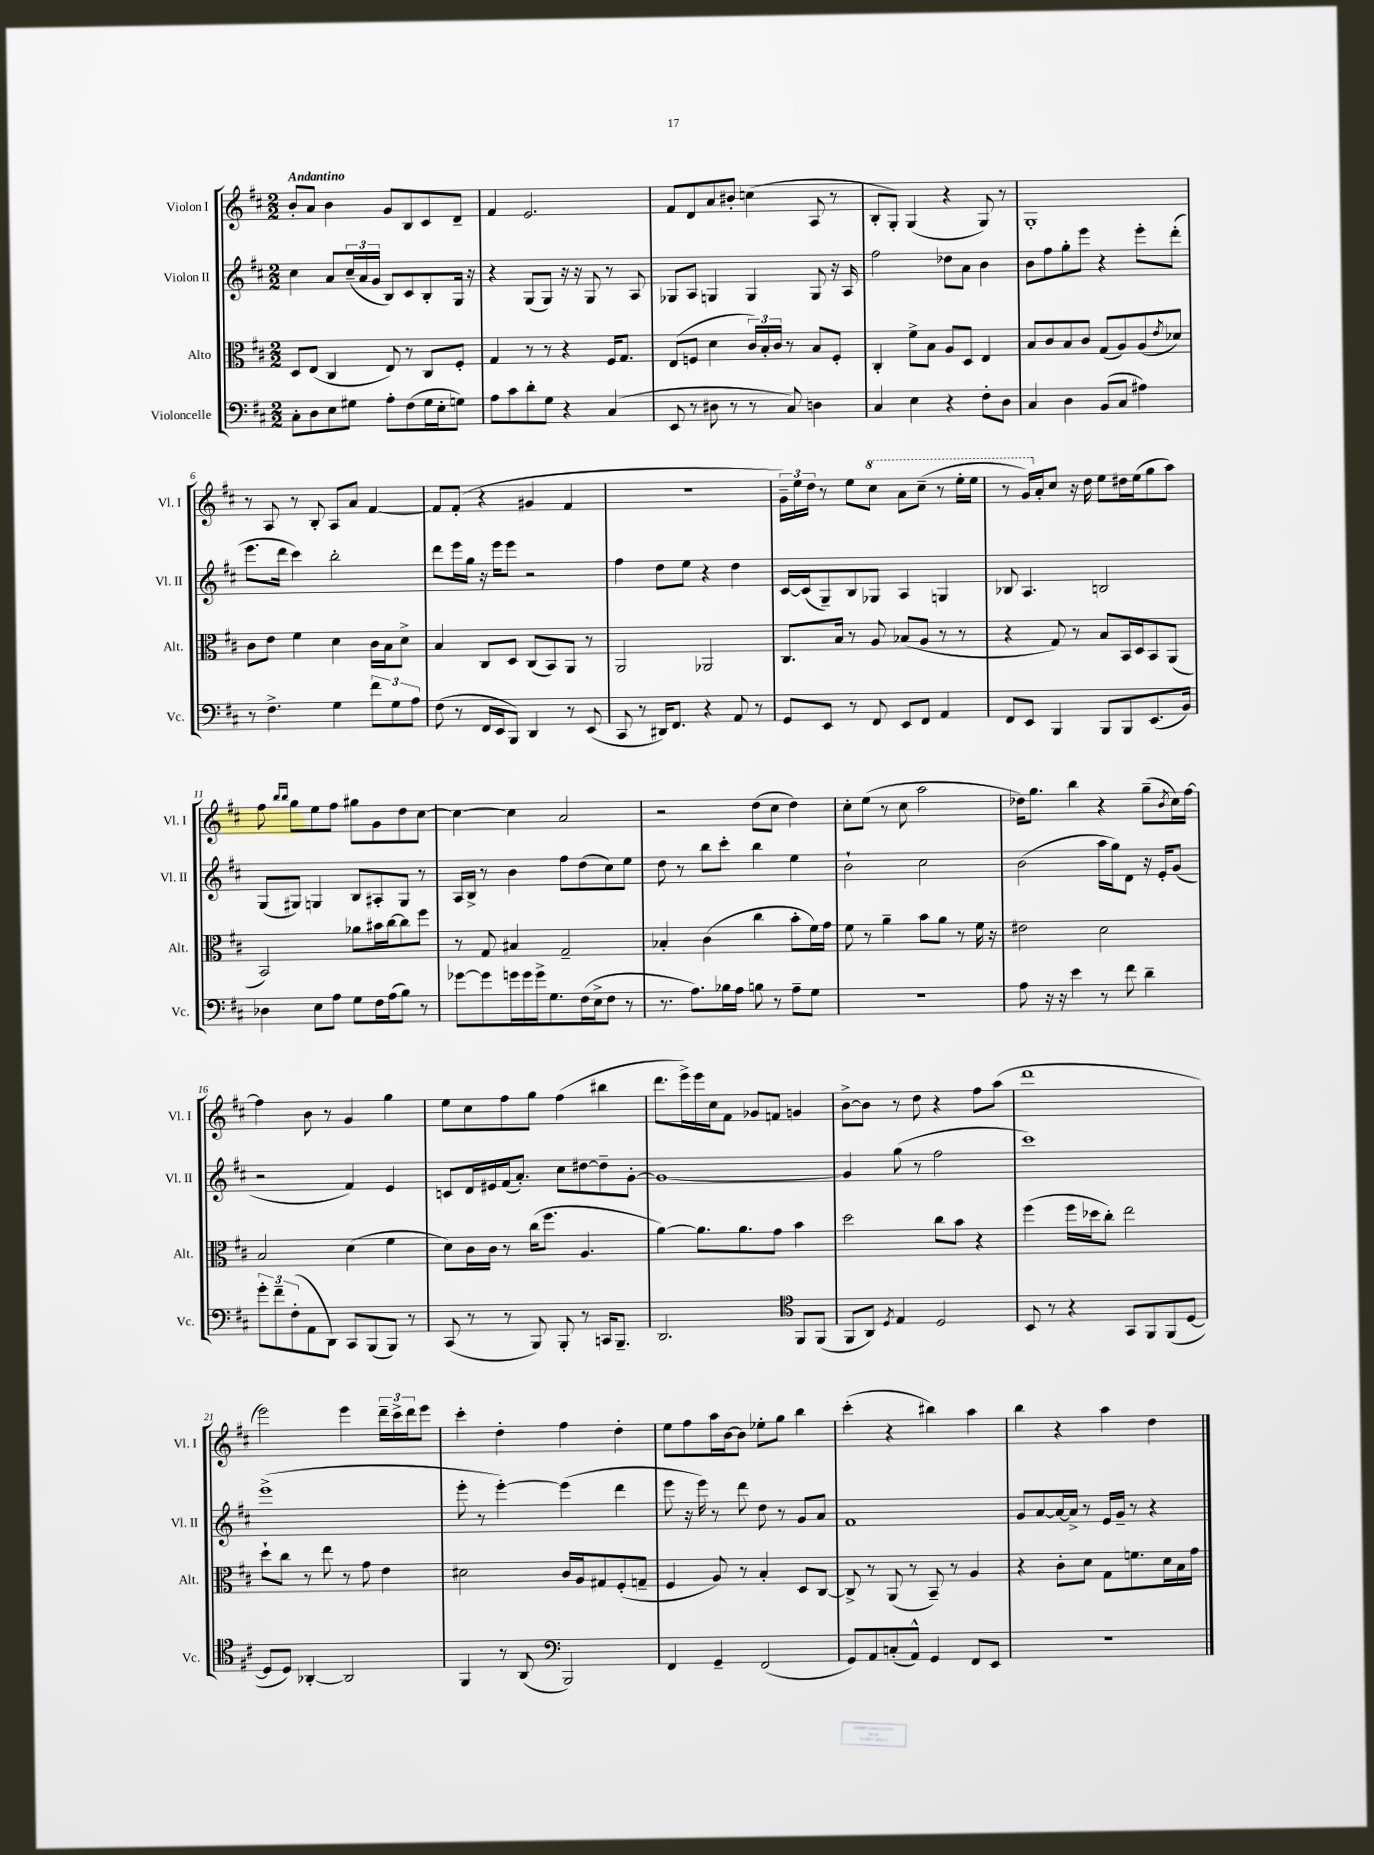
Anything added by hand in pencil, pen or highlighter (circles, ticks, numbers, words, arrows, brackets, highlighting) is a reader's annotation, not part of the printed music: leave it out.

**kern	**kern	**kern	**kern
*staff4	*staff3	*staff2	*staff1
*clefF4	*clefC3	*clefG2	*clefG2
*k[f#c#]	*k[f#c#]	*k[f#c#]	*k[f#c#]
*M2/2	*M2/2	*M2/2	*M2/2
8C#'\L	8D/L	4cc#\	8b'/L
8D\	(8E/J	.	8a/J
8E\	4C#/	8a/L	4b\
8G#\J	.	(24cc#~/L	.
.	.	24a/	.
.	.	24g/JJ	.
8A'\L	8E/)	8B/L)	8g/L
(8F#\	8r	8c#/	8B/
16G#\L	8C#/L	8B'/	8c#/
16E'\J	.	.	.
8G\J)	8F#'/J	16G/Jk	8d~/J
.	.	16r	.
=	=	=	=
8A\L	4G/	4r	4f#/
8c#\	.	.	.
8d'\	8r	(8G/L	2.e/
8G\J	8r	8G/J)	.
4r	4r	16r	.
.	.	16r	.
.	.	8G/	.
(4C#/	16F#/LK	8r	.
.	8.G/J	.	.
.	.	8A/	.
=	=	=	=
8EE/	(8E/L	8G-/L	8f#/L
8r	8F/J	8A/J	8d/
8D#\	4d\	4G/	8a/
8r	.	.	8b#'/J
8r	24c#/LL)	4G/	(4cc\
.	24B'/	.	.
.	24c#/JJ	.	.
8C#/)	8r	.	.
4D\	8B/L	8G/	8A/
.	8F'/J	16r	8r
.	.	16A/	.
=	=	=	=
4C#/	4C#'/	2ff#\	8B'/L
.	.	.	8G'/J)
4E\	8f#^\L	.	(4G/
.	8B\J	.	.
4r	8A/L	8dd-\L	4r
.	8D/J	8a\J	.
8F#'\L	4E/	4b\	8G/)
8D\J	.	.	8r
=	=	=	=
4C#/	8B/L	8b\L	1G'
.	8c#/	8ff#\	.
4D\	8B/	8gg'\	.
.	8c#/J	8eee\J	.
(8BB/L	(8G/L	4r	.
8C#/J	8A/)	.	.
4A#\)	(8A/	8eee'\L	.
.	8qe/	.	.
.	8d-/J)	(8ddd'\J	.
=	=	=	=
8r	8c#\L	8.eee\L	8r
4.F#^\	8e\J	.	8A/
.	.	16ddd\Jk	.
.	4f#\	4ccc#\)	8r
.	.	.	8B'/
4G\	4d\	2bb'\	8A/L
.	.	.	8a/J
12f#\L	16c#\LL	.	[4f#/
.	16B\J	.	.
12G\	.	.	.
.	8d^\J	.	.
12A\J	.	.	.
=	=	=	=
(8F#\	4B/	8ddd\L	8f#/]L
8r	.	16eee\L	(8f#'/J
.	.	16gg\JJ	.
16FF#/LL	8C#/L	16r	4r
16EE/J	.	16eee\LK	.
8BBB/J)	8D/J	8eee\J	.
4DD/	(8C#/L	2r	4g#/
.	8BB/)	.	.
8r	8AA/J	.	4f#/
(8EE/	8r	.	.
=	=	=	=
8CC#/	2AA/	4ff#\	1r
8r	.	.	.
16DD#/LK)	.	8dd\L	.
8.FF#/J	.	.	.
.	.	8ee\J	.
4r	2AA-/	4r	.
8AA/	.	4dd\	.
8r	.	.	.
=	=	=	=
8GG/L	8.C#/L	[16c#/LL	24g~\LL)
.	.	.	24ee\
.	.	(16c#/]J	.
.	.	.	24dd\JJ
8EE/J	.	8G~/)	8r
.	16B/Jk	.	.
8r	8r	8B/	8ee\L
8FF#/	8A/	8G-/J	8ccc#\J
8EE/L	(8B-/L	4A/	8aa\L
8FF#/J	8A/J	.	(8ccc#~\J
4AA/	8r	4G/	8r
.	8r	.	16eee'\LL
.	.	.	16eee\JJ
=	=	=	=
8FF#/L	4r	8B-/	8r
8EE/J	.	4.A/	16gg/LL)
.	.	.	16a'/J
4BBB/	8G/)	.	8cc#/J
.	8r	.	16r
.	.	.	16dd\
8BBB/L	8B/L	2B/	8ee\L
8BBB/	16BB/L	.	16dd#\L
.	16D/J	.	(16ee\J
(8.EE/	8BB/	.	8gg\
.	(8AA/J	.	8aa\J)
16BB/Jk)	.	.	.
=	=	=	=
4D-\	2BB/)	(8G/L	8ff#\
.	.	.	16qqbb/LL
.	.	.	16qqbb/JJ
.	.	8G#/J)	8gg\L
8E\L	.	4G/	8ee\
8A\J	.	.	8ff#\J
8G\L	8a-\L	8B/L	8gg#\L
16F#\L	16b#\L	8A#'/	8g\
(16A\J	[16cc#\J	.	.
8B\J)	8cc#\]	8G/J	8dd\
8r	8ff#\J	8r	[8cc#\J
=	=	=	=
[8g-\L	8r	16A/LL	4cc#\_
.	.	16B^/JJ	.
8g-\]	8G/	8r	.
16g\L	4B#/	4b\	4cc#\]
16g\	.	.	.
16g^\J	.	.	.
8.G\	.	.	.
.	2G~/	8ff#\L	2a/
(16F#\L	.	(8dd\	.
16E^\J	.	.	.
8F#\J	.	8cc#\)	.
8r	.	8ee\J	.
=	=	=	=
8.r	4B-'/	8dd\	2r
.	.	8r	.
8.A\L)	.	.	.
.	(4c#\	8bb\L	.
16B-\L	.	8ccc#'\J	.
16A\JJ	.	.	.
8B\	4cc#\	4bb\	(8dd\L
8r	.	.	8cc#\J
8A~\L	8b'\L	4ee\	4dd\)
8G\J	16f#\L)	.	.
.	16g\JJ	.	.
=	=	=	=
1r	8f#\	2b`\	8cc#'\L
.	8r	.	(8ee\J
.	4a~\	.	8r
.	.	.	8cc#\
.	8b\L	2cc#\	2aa\
.	8a\J	.	.
.	8r	.	.
.	16f#\	.	.
.	16r	.	.
=	=	=	=
8A\	2e#\	(2b\	16dd-\LK)
.	.	.	8.gg\J
16r	.	.	.
16r	.	.	.
4e\	.	.	4bb\
8r	2d\	16aa\LL	4r
.	.	16gg\J)	.
8f#\	.	8d\J	.
4d~\	.	16r	(8gg~\L
.	.	16e'/LK	.
.	.	.	8qb/
.	.	(8g/J	16cc#\L)
.	.	.	[16ff#\JJ
=	=	=	=
12g'\L	2B/	2r	4ff#\]
12f#~\	.	.	.
(12F#'\	.	.	.
8AA\	.	.	8b\
8DD\J)	.	.	8r
8CC#/L	(4d\	4f#/)	4g/
(8BBB/	.	.	.
8BBB/J)	4f#\	4e/	4gg\
8r	.	.	.
=	=	=	=
(8CC#/	8d\L)	8c/L	8ee\L
8r	16c#\L	16d/L	8cc#\
.	16c#\JJ	16e#/	.
8r	8r	(16f#/J	8ff#\
.	.	8.a'/J)	.
8BBB/)	(16cc#\LK	.	8gg\J
.	8.ff#\J	.	.
8BBB'/	.	8cc#\L	(4ff#\
8r	4.A/	[8dd#\	.
16CC/LK	.	8dd#~\]	4bb#\
8.BBB~/J	.	.	.
.	.	[8g'\J	.
=	=	=	=
2.DD/	[4a\)	1g_	8.ddd\L
.	.	.	16eee^\L)
.	8.a\]L	.	16eee\
.	.	.	16cc#\J
.	.	.	8f#\J
.	8.a\	.	.
.	.	.	8g-/L
.	8g\J	.	8f/J
*clefC4	*	*	*
8FF#/L	4b\	.	4g/
(8FF#/J	.	.	.
=	=	=	=
8FF#/L	2dd\	4g/]	[8b^\L
8AA/J)	.	.	8b\]J
8qD/	.	.	.
4E/	.	(8gg\	8r
.	.	8r	8dd\
2D/	8cc#\L	2ff#\	4r
.	8b\J	.	.
.	4r	.	8ff#\L
.	.	.	(8aa\J
=	=	=	=
8BB/	(4ff#\	1ccc#)	1ddd
8r	.	.	.
4r	16ff#\LL	.	.
.	16dd-\J	.	.
.	8cc#'\J)	.	.
8GG/L	2ee\	.	.
8FF#/	.	.	.
(8FF#/	.	.	.
[8D/J	.	.	.
=	=	=	=
8D/]L	8dd`\L	(1eee^	2eee\)
8D/J)	8cc#\J	.	.
[4AA-'/	8r	.	.
.	8ee\	.	.
2AA-/]	8r	.	4eee\
.	8g\	.	.
.	4e\	.	24ddd~\LL
.	.	.	24ccc#^\
.	.	.	24ddd\J
.	.	.	8eee\J
=	=	=	=
4FF#/	2d#\	8eee'\	4ccc#'\
.	.	8r	.
8r	.	[4eee'\)	4dd'\
(8AA/	.	.	.
*clefF4	*	*	*
2BBB/)	16c#/LL	(4eee\]	4ff#\
.	16A/J	.	.
.	8G#/	.	.
.	(8F#'/	4ddd\	4dd'\
.	8G~/J	.	.
=	=	=	=
4FF#/	4F#/	8eee\	8ee\L
.	.	16r	8ff#\
.	.	16eee\)	.
4GG~/	8A/)	8r	16aa\L
.	.	.	[16b\J
.	8r	8ddd\	8b\]J
(2FF#/	4B'/	8dd\	8ee-'\L
.	.	8r	8gg\J
.	8D/L	8g/L	4bb\
.	[8C#/J	8a/J	.
=	=	=	=
8GG/L)	8C#^/]	1f#	(4ccc#'\
8AA/	8r	.	.
(8C'/	(8AA/	.	4r
8AA^^/J)	8r	.	.
4GG/	8BB~/)	.	4bb#\)
.	8r	.	.
8FF#/L	4A/	.	4aa\
8EE/J	.	.	.
=	=	=	=
1r	4r	8g/L	4bb\
.	.	[8a/	.
.	8c#'\L	16a/_L	4r
.	.	16a^/]JJ	.
.	8d\J	8r	.
.	8G\L	16e/LL	4aa\
.	.	16g~/JJ	.
.	8.f\	8r	.
.	.	4r	4dd\
.	16d\L	.	.
.	16B\	.	.
.	16g\JJ	.	.
==	==	==	==
*-	*-	*-	*-
